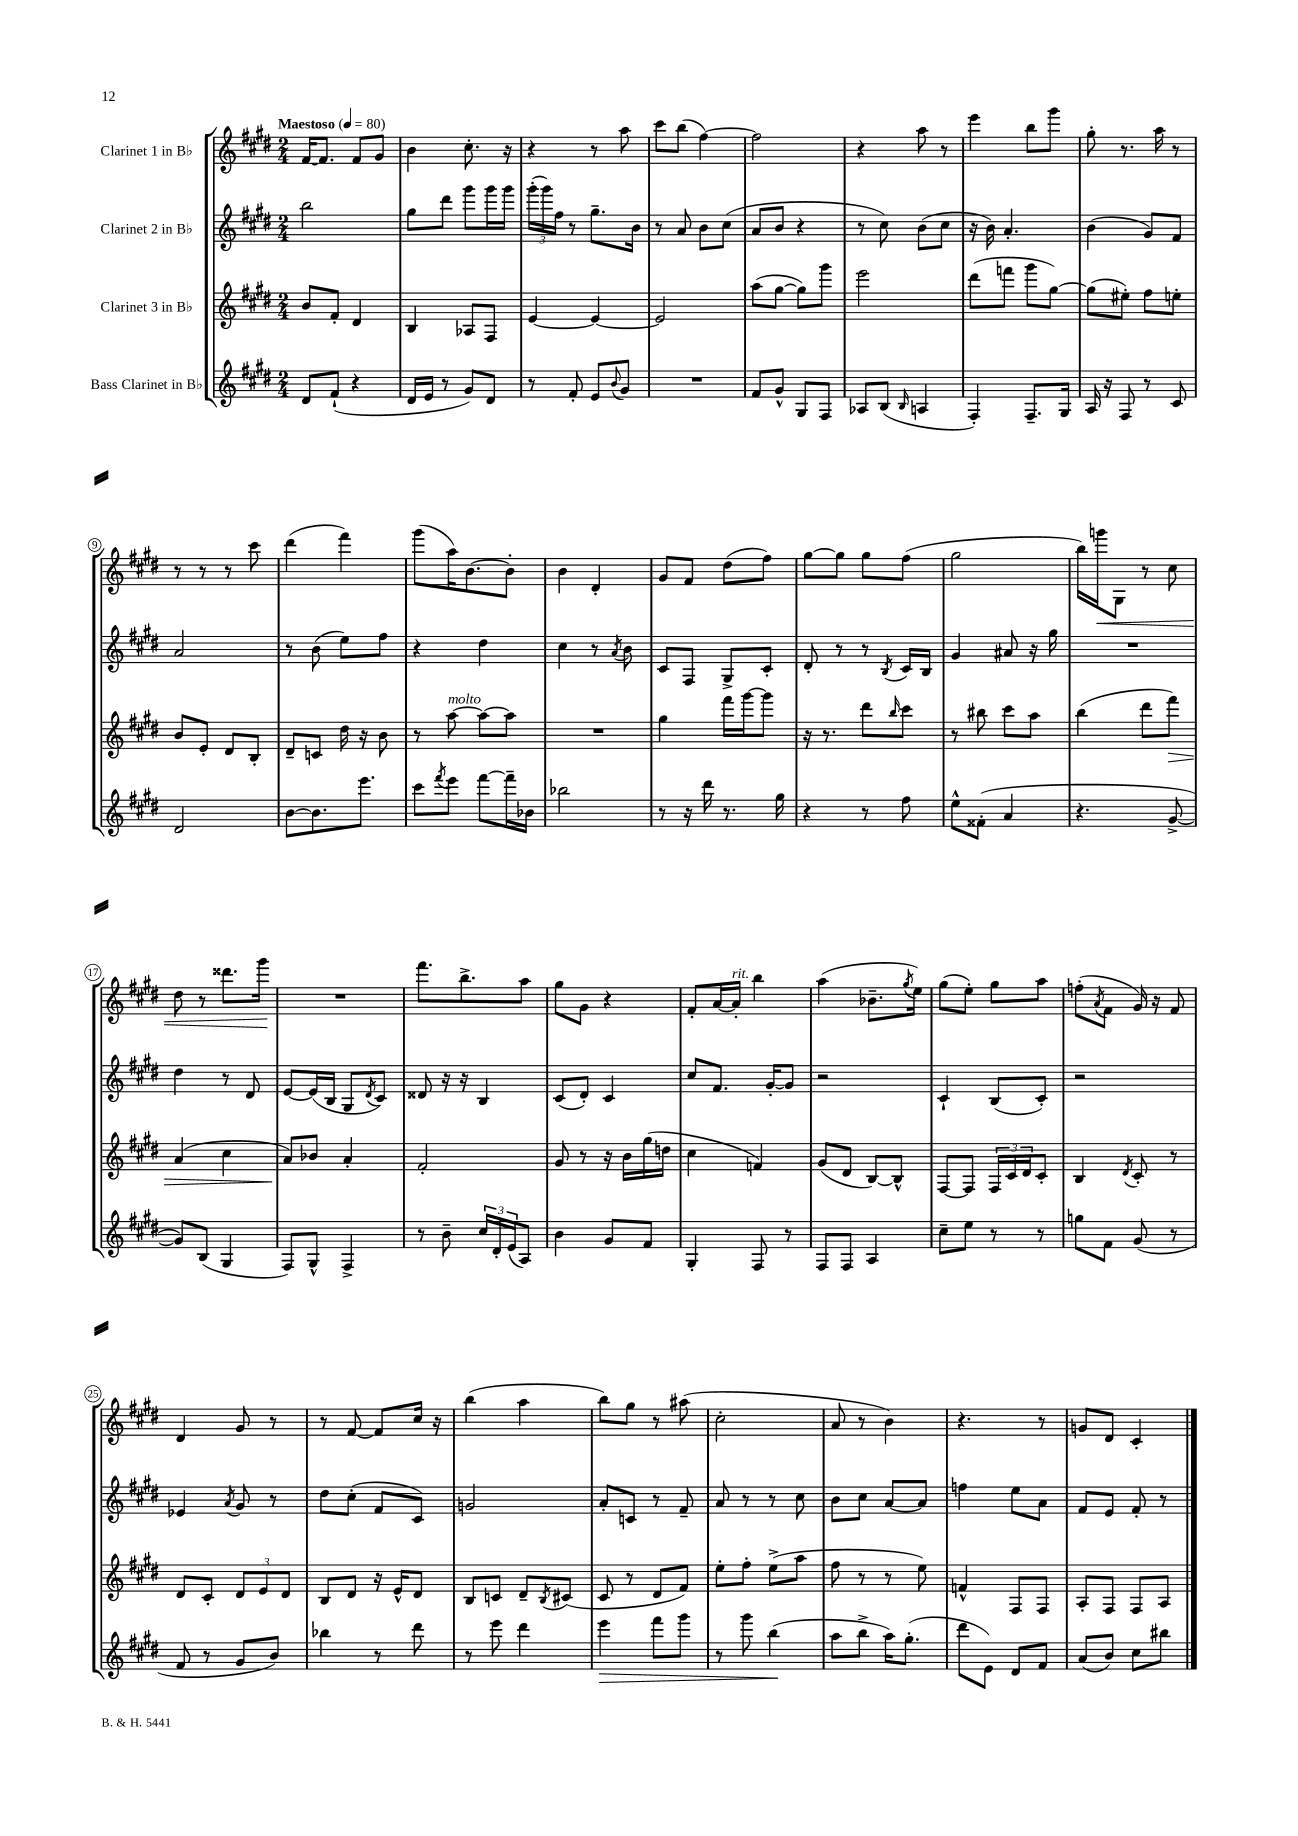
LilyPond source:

<<
\new StaffGroup <<
\new Staff = "s0" \with { instrumentName = "Clarinet 1 in Bb" } {
    \clef treble \key e \major \numericTimeSignature \time 2/4 \tempo "Maestoso" 4 = 80
    fis'16~ fis'8. fis'8 gis'8 |
    b'4 cis''8.-. r16 |
    r4 r8 a''8 |
    cis'''8 b''8( fis''4~) |
    fis''2 |
    r4 a''8 r8 |
    e'''4 b''8 gis'''8 |
    gis''8-. r8. a''16 r8 |
    r8 r8 r8 cis'''8 |
    dis'''4( fis'''4) |
    gis'''8( a''16) b'8.~ b'8-. |
    b'4 dis'4-. |
    gis'8 fis'8 dis''8( fis''8) |
    gis''8~ gis''8 gis''8 fis''8( |
    gis''2 |
    b''16) g'''16\< gis8 r8 cis''8 |
    dis''8 r8 disis'''8. gis'''16\! |
    R2 |
    fis'''8. b''8.-> a''8 |
    gis''8 gis'8 r4 |
    fis'8-. a'16~ a'16-.^\markup { \italic "rit." } b''4 |
    a''4( bes'8.-- \acciaccatura { gis''8 } e''16) |
    gis''8( e''8-.) gis''8 a''8 |
    f''8-.( \acciaccatura { a'8 } fis'8 gis'16) r16 fis'8 |
    dis'4 gis'8 r8 |
    r8 fis'8~ fis'8 cis''16 r16 |
    b''4( a''4 |
    b''8) gis''8 r8 ais''8( |
    cis''2-. |
    a'8 r8 b'4) |
    r4. r8 |
    g'8 dis'8 cis'4-. \bar "|." |
}
\new Staff = "s1" \with { instrumentName = "Clarinet 2 in Bb" } {
    \clef treble \key e \major \numericTimeSignature \time 2/4
    b''2 |
    gis''8 dis'''8 gis'''8 gis'''16 gis'''16 |
    \tuplet 3/2 { gis'''16-.( gis'''16) fis''16 } r8 gis''8.-- b'16 |
    r8 a'8 b'8 cis''8( |
    a'8 b'8 r4 |
    r8 cis''8) b'8( cis''8 |
    r16 b'16) a'4.-. |
    b'4( gis'8) fis'8 |
    a'2 |
    r8 b'8( e''8) fis''8 |
    r4 dis''4 |
    cis''4 r8 \acciaccatura { a'8 } b'8 |
    cis'8 fis8 gis8-> cis'8-. |
    dis'8-. r8 r8 \acciaccatura { b8 } cis'16 b16 |
    gis'4 ais'8 r16 gis''16 |
    R2 |
    dis''4 r8 dis'8 |
    e'8~ e'16( b16 gis8 \acciaccatura { dis'8 } cis'8) |
    disis'8 r16 r16 b4 |
    cis'8( dis'8-.) cis'4 |
    cis''8 fis'8. gis'16~-. gis'8 |
    r2 |
    cis'4-! b8( cis'8-.) |
    r2 |
    ees'4 \acciaccatura { a'8 } gis'8 r8 |
    dis''8 cis''8-.( fis'8 cis'8) |
    g'2 |
    a'8-. c'8 r8 fis'8-- |
    a'8 r8 r8 cis''8 |
    b'8 cis''8 a'8~ a'8 |
    f''4 e''8 a'8 |
    fis'8 e'8 fis'8-. r8 \bar "|." |
}
\new Staff = "s2" \with { instrumentName = "Clarinet 3 in Bb" } {
    \clef treble \key e \major \numericTimeSignature \time 2/4
    b'8 fis'8-. dis'4 |
    b4 aes8 fis8 |
    e'4~ e'4~ |
    e'2 |
    a''8( gis''8~ gis''8) gis'''8 |
    e'''2 |
    dis'''8( f'''8 gis'''8 gis''8~) |
    gis''8( eis''8-.) fis''8 e''8-. |
    b'8 e'8-. dis'8 b8-. |
    dis'8-- c'8 dis''16 r16 b'8 |
    r8 a''8~^\markup { \italic "molto" } a''8~ a''8 |
    R2 |
    gis''4 fis'''16 gis'''16~ gis'''8 |
    r16 r8. dis'''8 \grace { b''16 } cis'''8 |
    r8 bis''8 cis'''8 a''8 |
    b''4( dis'''8 fis'''8\>) |
    a'4( cis''4 |
    a'8\!) bes'8 a'4-. |
    fis'2-. |
    gis'8 r8 r16 b'16 gis''16( d''16 |
    cis''4 f'4) |
    gis'8( dis'8 b8~) b8-^ |
    fis8~ fis8 \tuplet 3/2 { fis16 cis'16 dis'16 } cis'8-. |
    b4 \acciaccatura { dis'8 } cis'8-. r8 |
    dis'8 cis'8-. \tuplet 3/2 { dis'8 e'8 dis'8 } |
    b8 dis'8 r16 e'16-^ dis'8 |
    b8 c'8 dis'8-- \acciaccatura { b8 } cis'8( |
    cis'8 r8 dis'8 fis'8) |
    e''8-. fis''8-. e''8->( a''8 |
    fis''8 r8 r8 e''8) |
    f'4-^ fis8 fis8 |
    a8-. fis8 fis8 a8 \bar "|." |
}
\new Staff = "s3" \with { instrumentName = "Bass Clarinet in Bb" } {
    \clef treble \key e \major \numericTimeSignature \time 2/4
    dis'8 fis'8-!( r4 |
    dis'16 e'16 r8 gis'8) dis'8 |
    r8 fis'8-. e'8 \appoggiatura { b'8 } gis'8 |
    R2 |
    fis'8 gis'8-^ gis8 fis8 |
    aes8 b8( \grace { b16 } a4 |
    fis4-.) fis8.-- gis16 |
    a16 r16 fis8 r8 cis'8 |
    dis'2 |
    b'8~ b'8. e'''8. |
    cis'''8 \acciaccatura { fis'''8 } e'''8 fis'''8~ fis'''16-- bes'16 |
    bes''2 |
    r8 r16 dis'''16 r8. gis''16 |
    r4 r8 fis''8 |
    e''8-^ fisis'8-.( a'4 |
    r4. gis'8~-> |
    gis'8) b8( gis4 |
    fis8) gis8-^ fis4-> |
    r8 b'8-- \tuplet 3/2 { cis''16 dis'16-. e'16( } a8) |
    b'4 gis'8 fis'8 |
    gis4-. fis8 r8 |
    fis8 fis8 a4 |
    cis''8-- e''8 r8 r8 |
    g''8 fis'8 gis'8( r8 |
    fis'8 r8 gis'8 b'8) |
    bes''4 r8 dis'''8 |
    r8 e'''8 dis'''4 |
    e'''4\> fis'''8 gis'''8 |
    r8 gis'''8 b''4\!( |
    a''8 b''8-> a''16) gis''8.-.( |
    dis'''8 e'8) dis'8 fis'8 |
    a'8( b'8) cis''8 bis''8 \bar "|." |
}
>>
>>
\layout { \context { \Score \override BarNumber.stencil = #(make-stencil-circler 0.1 0.3 ly:text-interface::print) } }
